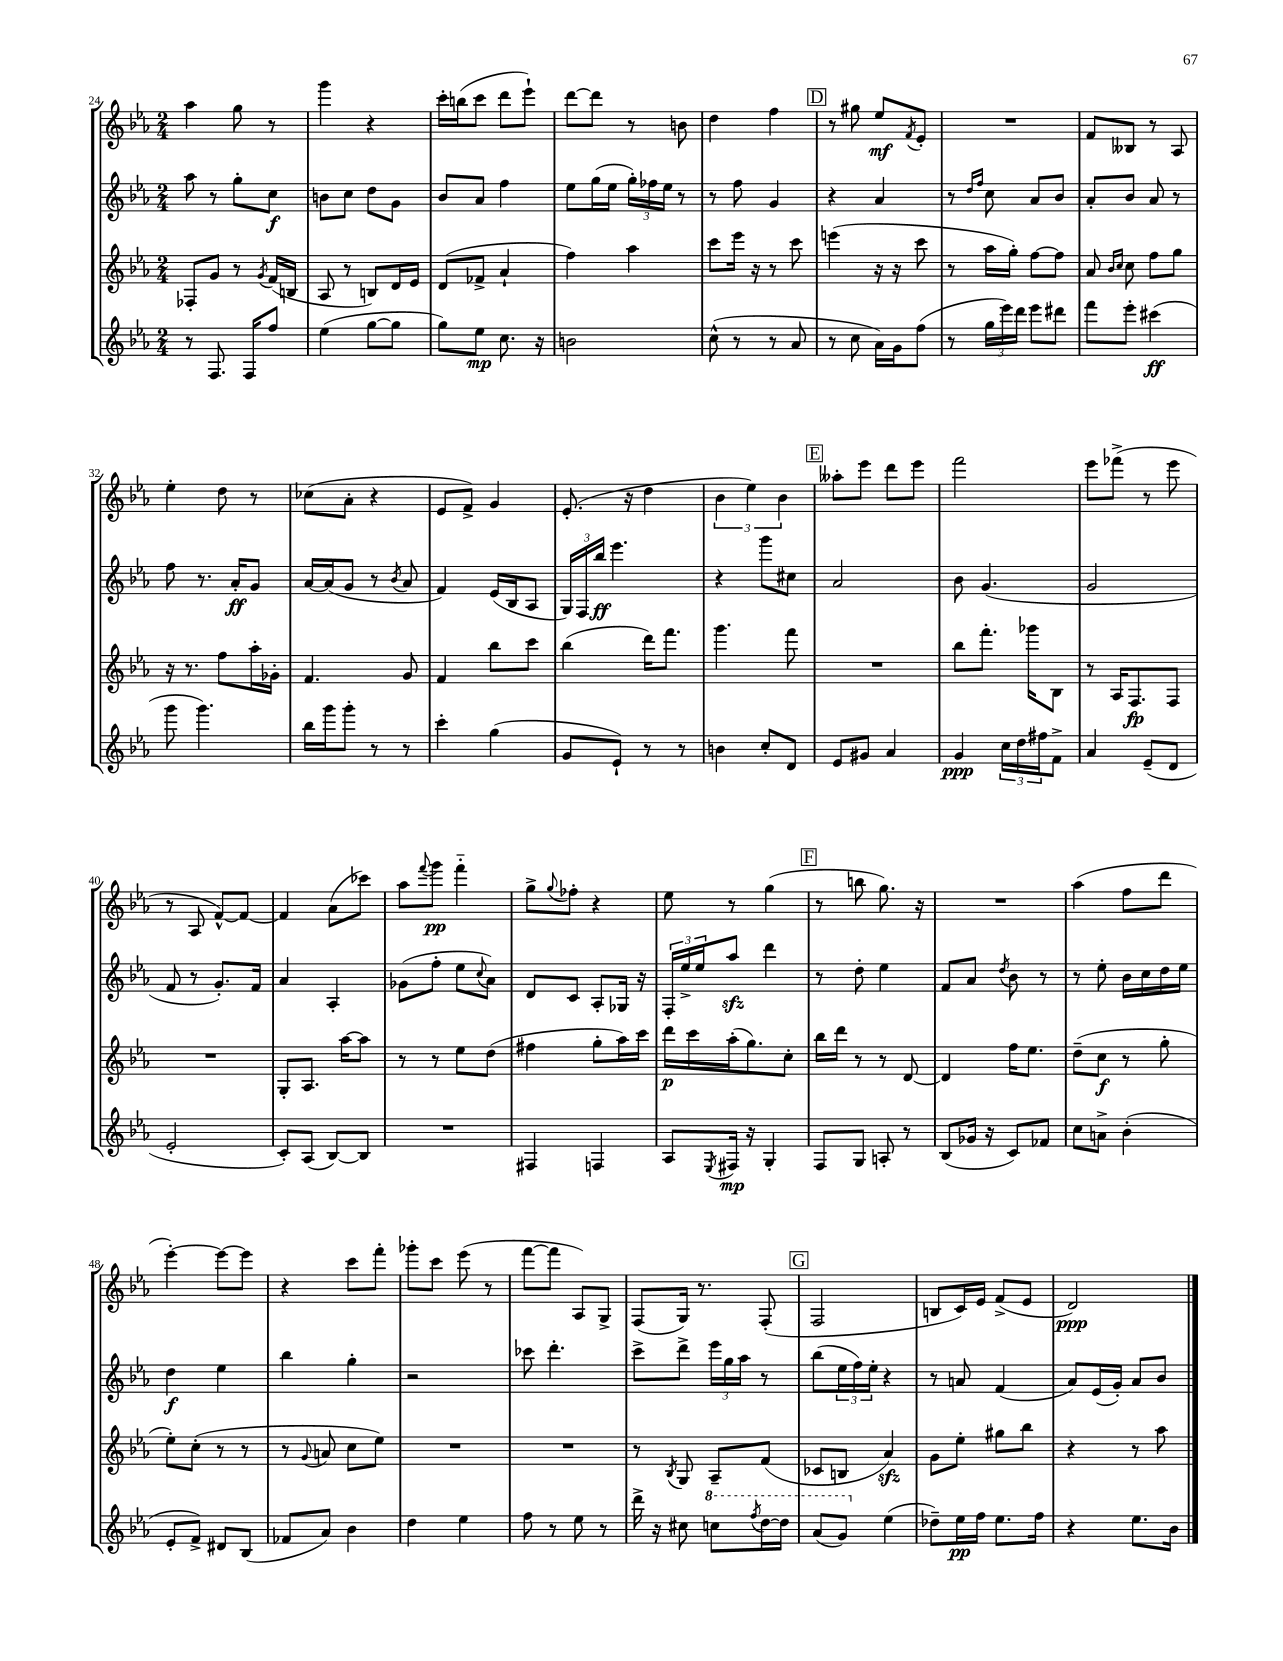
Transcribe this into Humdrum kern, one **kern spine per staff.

**kern	**kern	**kern	**kern
*staff4	*staff3	*staff2	*staff1
*clefG2	*clefG2	*clefG2	*clefG2
*k[b-e-a-]	*k[b-e-a-]	*k[b-e-a-]	*k[b-e-a-]
*M2/4	*M2/4	*M2/4	*M2/4
8r	8F-'/L	8aa-\	4aa-\
8.F/	8g/J	8r	.
.	8r	8gg'\L	8gg\
16F/LK	.	.	.
.	8qg/	.	.
8ff/J	(16f/LL	8cc\J	8r
.	16B/JJ	.	.
=	=	=	=
(4ee-\	8A-/	8b\L	4ggg\
.	8r	8cc\J	.
[8gg\L	8B/L)	8dd\L	4r
8gg\]J	16d/L	8g\J	.
.	16e-/JJ	.	.
=	=	=	=
8gg\L)	(8d/L	8b-/L	16ccc'\LL
.	.	.	(16bb\J
8ee-\J	8f-^/J	8a-/J	8ccc\J
8.cc\	4a-`/	4ff\	8ddd\L
.	.	.	8eee-`\J)
16r	.	.	.
=	=	=	=
2b\	4ff\)	8ee-\L	[8ddd\L
.	.	(16gg\L	8ddd\]J
.	.	16ee-\JJ	.
.	4aa-\	24gg'\LL)	8r
.	.	24ff-\	.
.	.	24ee-\JJ	.
.	.	8r	8b\
=	=	=	=
(8cc^^\	8ccc\L	8r	4dd\
8r	16eee-\Jk	8ff\	.
.	16r	.	.
8r	8r	4g/	4ff\
8a-/	8ccc\	.	.
=	=	=	=
8r	(4eee\	4r	8r
8cc\	.	.	8gg#\
16a-\LL)	16r	4a-/	8ee-/L
16g\J	16r	.	.
.	.	.	8qf/
(8ff\J	8ccc\	.	8e-'/J
=	=	=	=
8r	8r	8r	2r
.	.	16qqdd/LL	.
.	.	16qqff/JJ	.
24gg\LL	16aa-\LL	8cc\	.
24eee-\)	.	.	.
.	16gg'\JJ)	.	.
24ddd\JJ	.	.	.
8eee-\L	[8ff\L	8a-/L	.
8ddd#\J	8ff\]J	8b-/J	.
=	=	=	=
8fff\L	8a-/	8a-'/L	8f/L
.	16qqb-/LL	.	.
.	16qqcc/JJ	.	.
8eee-'\J	8cc\	8b-/J	8B--/J
(4ccc#\	8ff\L	8a-/	8r
.	8gg\J	8r	8A-/
=	=	=	=
8ggg\	16r	8ff\	4ee-'\
.	8.r	.	.
4.ggg\)	.	8.r	.
.	8ff\L	.	8dd\
.	.	16a-'/LK	.
.	16aa-'\L	8g/J	8r
.	16g-'\JJ	.	.
=	=	=	=
16bb-\LL	4.f/	[16a-/LL	(8cc-\L
16ggg\J	.	(16a-/]J	.
8ggg'\J	.	8g/J	8a-'\J
8r	.	8r	4r
.	.	8qb-/	.
8r	8g/	8a-/	.
=	=	=	=
4ccc'\	4f/	4f/)	8e-/L
.	.	.	8f^/J)
(4gg\	8bb-\L	(16e-/LL	4g/
.	.	16B-/J	.
.	8ccc\J	8A-/J	.
=	=	=	=
8g/L	(4bb-\	24G/LL)	(8.e-'/
.	.	24F/	.
.	.	24bb-/JJ	.
8e-`/J)	.	4.eee-\	.
.	.	.	16r
8r	16ddd\LK)	.	4dd\
.	8.fff\J	.	.
8r	.	.	.
=	=	=	=
4b\	4.ggg\	4r	6b-\
.	.	.	6ee-\)
8cc'/L	.	8ggg\L	.
.	.	.	6b-\
8d/J	8fff\	8cc#\J	.
=	=	=	=
8e-/L	2r	2a-/	8aa--'\L
8g#/J	.	.	8eee-\J
4a-/	.	.	8ddd\L
.	.	.	8eee-\J
=	=	=	=
4g/	8bb-\L	8b-\	2fff\
.	8.fff'\J	(4.g/	.
24cc\LL	.	.	.
24dd\	.	.	.
.	16ggg-\LK	.	.
24ff#\J	.	.	.
8f^\J	8B-\J	.	.
=	=	=	=
4a-/	8r	2g/	8eee-\L
.	16A-/LK	.	(8fff-^\J
.	8.F/	.	.
(8e-~/L	.	.	8r
8d/J	8F/J	.	8eee-\
=	=	=	=
2e-'/	2r	8f/	8r
.	.	8r	8A-/
.	.	8.g'/L)	[8f^^/L)
.	.	.	8f/_J
.	.	16f/Jk	.
=	=	=	=
8c'/L)	8G'/L	4a-/	4f/]
(8A-/J	8.A-/J	.	.
[8B-/L)	.	4A-'/	(8a-\L
.	[16aa-\LK	.	.
8B-/]J	8aa-\]J	.	8ccc-\J)
=	=	=	=
2r	8r	(8g-\L	8aa-\L
.	.	.	8qqfff/
.	8r	8ff'\J	8ggg\J
.	8ee-\L	8ee-\L	4fff'~\
.	.	8qqcc/	.
.	(8dd\J	8a-\J)	.
=	=	=	=
4F#/	4ff#\	8d/L	8gg^\L
.	.	.	8qqgg/
.	.	8c/J	8ff-'\J
4F/	8gg'\L	8A-'/L	4r
.	16aa-\L)	16G-/Jk	.
.	16ccc\JJ	16r	.
=	=	=	=
8A-/L	16ddd\LL	24F'/LL	8ee-\
.	.	24ee-^/	.
.	16ccc\	.	.
.	.	24ee-/J	.
8qE-/	.	.	.
16F#/Jk	(16aa-'\J	8aa-/J	8r
16r	8.gg\)	.	.
4G'/	.	4ddd\	(4gg\
.	8cc'\J	.	.
=	=	=	=
8F/L	16bb-\LL	8r	8r
.	16ddd\JJ	.	.
8G/J	8r	8dd'\	8bb\
8A'/	8r	4ee-\	8.gg\)
8r	[8d/	.	.
.	.	.	16r
=	=	=	=
(8B-/L	4d/]	8f/L	2r
16g-/Jk	.	8a-/J	.
16r	.	.	.
.	.	8qdd/	.
8c/L)	16ff\LK	8b-\	.
.	8.ee-\J	.	.
8f-/J	.	8r	.
=	=	=	=
8cc\L	(8dd~\L	8r	(4aa-\
8a^\J	8cc\J	8ee-'\	.
(4b-'\	8r	16b-\LL	8ff\L
.	.	16cc\	.
.	8gg'\	16dd\	8ddd\J
.	.	16ee-\JJ	.
=	=	=	=
8e-'/L	8ee-'\L)	4dd\	[4eee-'\)
8f^/J)	(8cc'\J	.	.
8d#/L	8r	4ee-\	8eee-\_L
(8B-/J	8r	.	8eee-\]J
=	=	=	=
8f-/L	8r	4bb-\	4r
.	8qqg/	.	.
8a-/J)	8a/	.	.
4b-\	8cc\L	4gg'\	8ccc\L
.	8ee-\J)	.	8fff'\J
=	=	=	=
4dd\	2r	2r	8ggg-'\L
.	.	.	8ccc\J
4ee-\	.	.	(8eee-\
.	.	.	8r
=	=	=	=
8ff\	2r	8ccc-\	[8fff\L
8r	.	4.ddd'\	8fff\]J
8ee-\	.	.	8A-/L)
8r	.	.	8G^/J
=	=	=	=
16ddd^\	8r	8ccc^\L	(8F/L
16r	.	.	.
.	8qB-/	.	.
8cc#\	8G/	8ddd^\J	16G/Jk)
.	.	.	8.r
8ccc\L	8A-~/L	24eee-\LL	.
.	.	24gg\	.
.	.	24aa-\JJ	.
8qfff/	.	.	.
[16ddd\L	(8f/J	8r	(8F'/
16ddd\]JJ	.	.	.
=	=	=	=
(8aa-/L	8c-/L	(8bb-\L	2F/
8gg/J)	8B/J	24ee-\L	.
.	.	24ff\)	.
.	.	24ee-'\JJ	.
(4ee-\	4a-/)	4r	.
=	=	=	=
8dd-~\L)	8g\L	8r	8B/L
16ee-\L	8ee-'\J	8a/	16c/L)
16ff\JJ	.	.	16e-/JJ
8.ee-\L	8gg#\L	(4f/	(8f^/L
.	8bb-\J	.	8e-/J
16ff\Jk	.	.	.
=	=	=	=
4r	4r	8a-/L)	2d/)
.	.	(16e-/L	.
.	.	16g'/JJ)	.
8.ee-\L	8r	8a-/L	.
.	8aa-\	8b-/J	.
16b-\Jk	.	.	.
==	==	==	==
*-	*-	*-	*-
